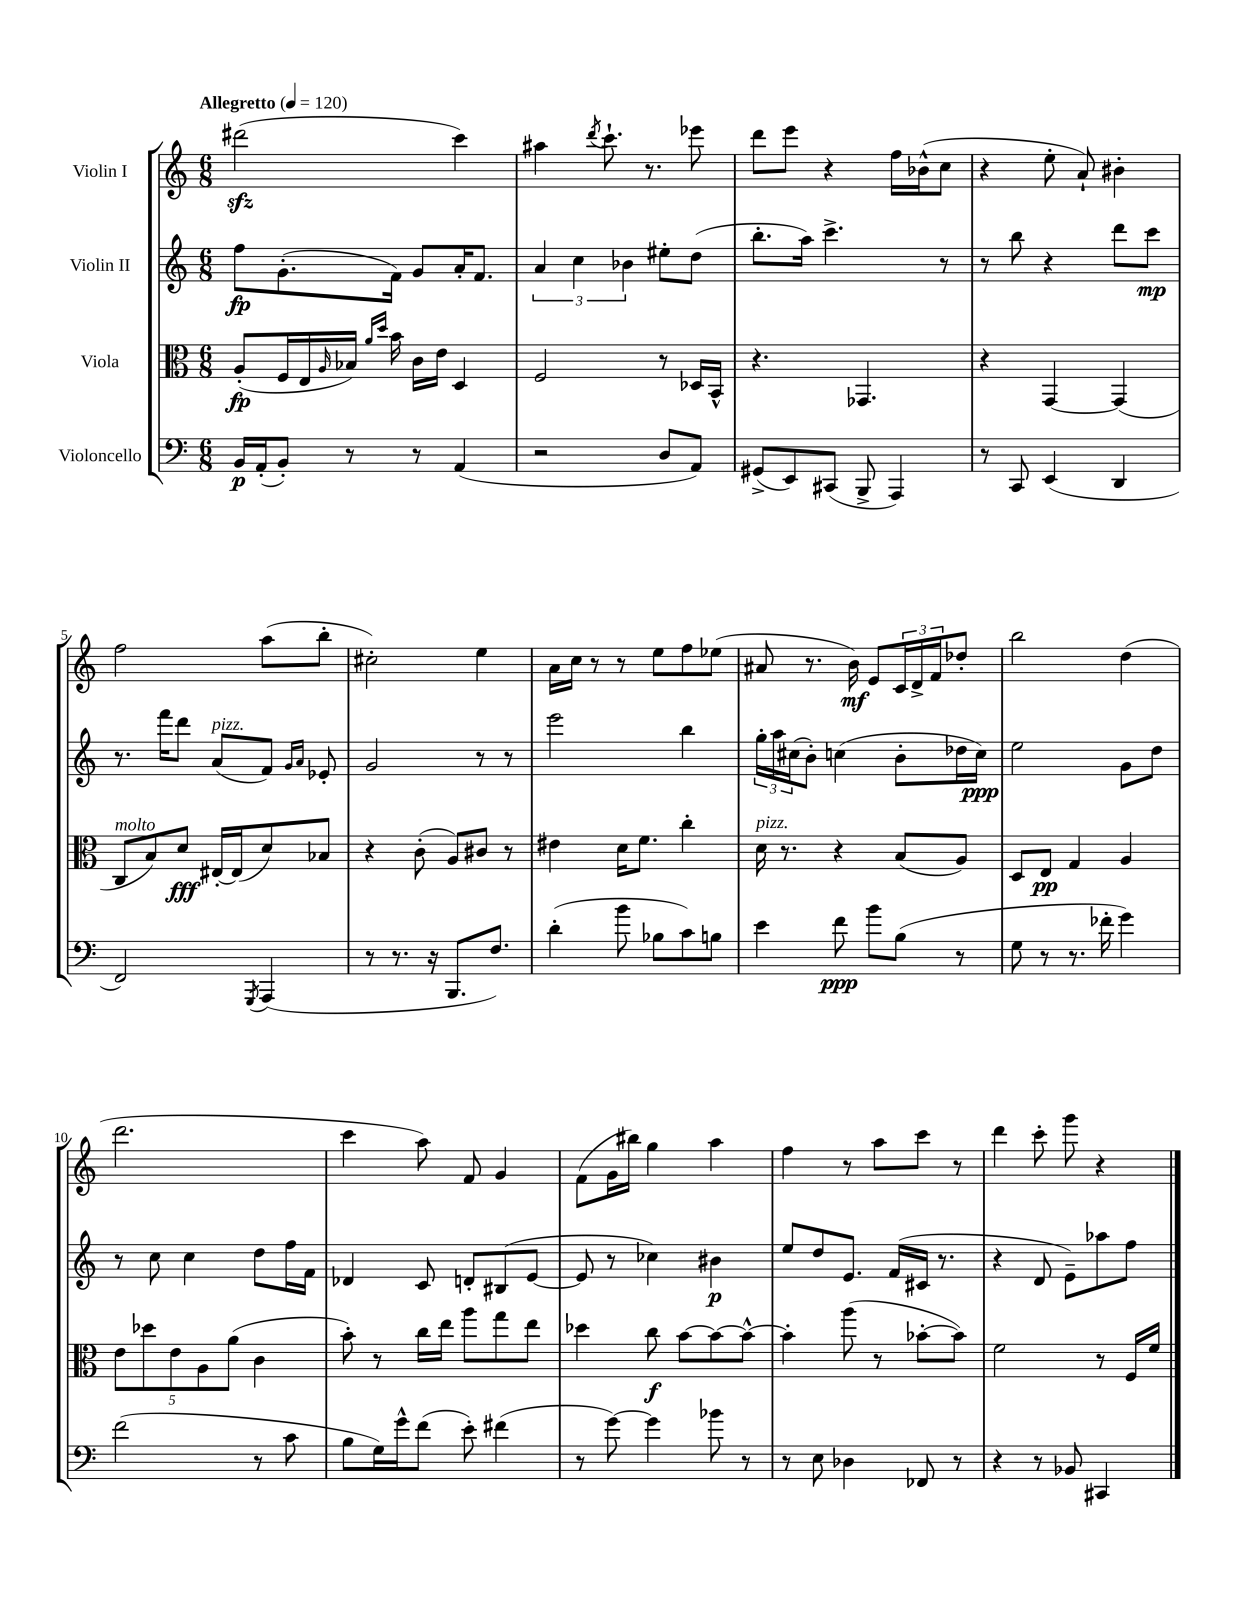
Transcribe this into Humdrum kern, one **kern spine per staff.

**kern	**kern	**kern	**kern
*staff4	*staff3	*staff2	*staff1
*clefF4	*clefC3	*clefG2	*clefG2
*k[]	*k[]	*k[]	*k[]
*M6/8	*M6/8	*M6/8	*M6/8
*MM120	*MM120	*MM120	*MM120
16BB/LL	(8A'/L	8ff\L	(2ddd#\
(16AA'/J	.	.	.
8BB'/J)	16F/L	(8.g'\	.
.	16E/	.	.
.	16qqA/	.	.
8r	16B-/JJ)	.	.
.	16qqa/LL	.	.
.	16qqdd/JJ	.	.
.	16b\	16f\Jk)	.
8r	16c\LL	8g/L	.
.	16e\JJ	.	.
(4AA/	4D/	16a'/K	4ccc\)
.	.	8.f/J	.
=	=	=	=
2r	2F/	6a/	4aa#\
.	.	6cc\	.
.	.	.	8qddd/
.	.	.	8.ccc`\
.	.	6b-\	.
.	.	.	8.r
8D/L	8r	8ee#'\L	.
8AA/J)	16D-/LL	(8dd\J	8eee-\
.	16BB^^/JJ	.	.
=	=	=	=
(8GG#^/L	4.r	8.bb'\L	8ddd\L
8EE/)	.	.	8eee\J
.	.	16aa\Jk)	.
(8CC#/J	.	4.ccc^\	4r
8BBB^/	4.GG-/	.	.
4AAA/)	.	.	16ff\LL
.	.	.	(16b-^^\J
.	.	8r	8cc\J
=	=	=	=
8r	4r	8r	4r
8CC/	.	8bb\	.
(4EE/	[4GG/	4r	8ee'\
.	.	.	8a`/)
4DD/	(4GG/]	8ddd\L	4b#'\
.	.	8ccc\J	.
=	=	=	=
2FF/)	8C/L	8.r	2ff\
.	8B/)	.	.
.	.	16fff\LK	.
.	8d/J	8ddd\J	.
.	[16E#'/LL	(8a/L	.
.	(16E#/]J	.	.
8qGGG/	.	.	.
(4AAA/	8d/)	8f/J)	(8aa\L
.	.	16qqg/LL	.
.	.	16qqa/JJ	.
.	8B-/J	8e-'/	8bb'\J
=	=	=	=
8r	4r	2g/	2cc#'\)
8.r	.	.	.
.	(8c'\	.	.
16r	.	.	.
8.BBB/L	8A/L)	.	.
.	8c#/J	8r	4ee\
8.F/J)	.	.	.
.	8r	8r	.
=	=	=	=
(4d'\	4e#\	2eee\	16a\LL
.	.	.	16cc\JJ
.	.	.	8r
8b\	16d\LK	.	8r
.	8.f\J	.	.
8B-\L	.	.	8ee\L
8c\)	4cc'\	4bb\	8ff\
8B\J	.	.	(8ee-\J
=	=	=	=
4e\	16d\	24gg'\LL	8a#/
.	.	24aa\	.
.	8.r	.	.
.	.	(24cc#\J	.
.	.	8b'\J)	8.r
8f\	4r	(4cc\	.
.	.	.	16b\)
8b\L	.	.	8e/L
(8B\J	(8B/L	8b'\L	24c/L
.	.	.	24d^/
.	.	.	24f/J
8r	8A/J)	16dd-\L	8dd-'/J
.	.	16cc\JJ)	.
=	=	=	=
8G\	8D/L	2ee\	2bb\
8r	8E/J	.	.
8.r	4G/	.	.
16f-'\	.	.	.
4g\)	4A/	8g\L	(4dd\
.	.	8dd\J	.
=	=	=	=
(2f\	10e\L	8r	2.ddd\
.	10dd-\	.	.
.	.	8cc\	.
.	10e\	.	.
.	.	4cc\	.
.	10A\	.	.
.	(10a\J	.	.
8r	4c\	8dd\L	.
8c\	.	16ff\L	.
.	.	16f\JJ	.
=	=	=	=
8B\L	8b'\)	4d-/	4ccc\
16G\L)	8r	.	.
16g^^\J	.	.	.
(8f\J	16cc\LL	8c/	8aa\)
.	16ee\JJ	.	.
8e'\)	8aa\L	8d'/L	8f/
(4f#\	8gg\	(8B#/	4g/
.	8ee\J	[8e/J	.
=	=	=	=
8r	4dd-\	8e/]	(8f\L
[8g\)	.	8r	16g\L
.	.	.	16bb#\JJ)
4g\]	8cc\	4cc-\)	4gg\
.	[8b\L	.	.
8b-\	8b\_	4b#\	4aa\
8r	8b^^\_J	.	.
=	=	=	=
8r	4b'\]	8ee/L	4ff\
8E\	.	8dd/	.
4D-\	(8aa\	8.e/J	8r
.	8r	.	8aa\L
.	.	(16f/LL	.
8FF-/	[8b-'\L	16c#/JJ	8ccc\J
.	.	8.r	.
8r	8b-\]J)	.	8r
=	=	=	=
4r	2f\	4r	4ddd\
8r	.	8d/	8ccc'\
8BB-/	.	8e~\L)	8ggg\
4CC#/	8r	8aa-\	4r
.	16F/LL	8ff\J	.
.	16f/JJ	.	.
==	==	==	==
*-	*-	*-	*-
